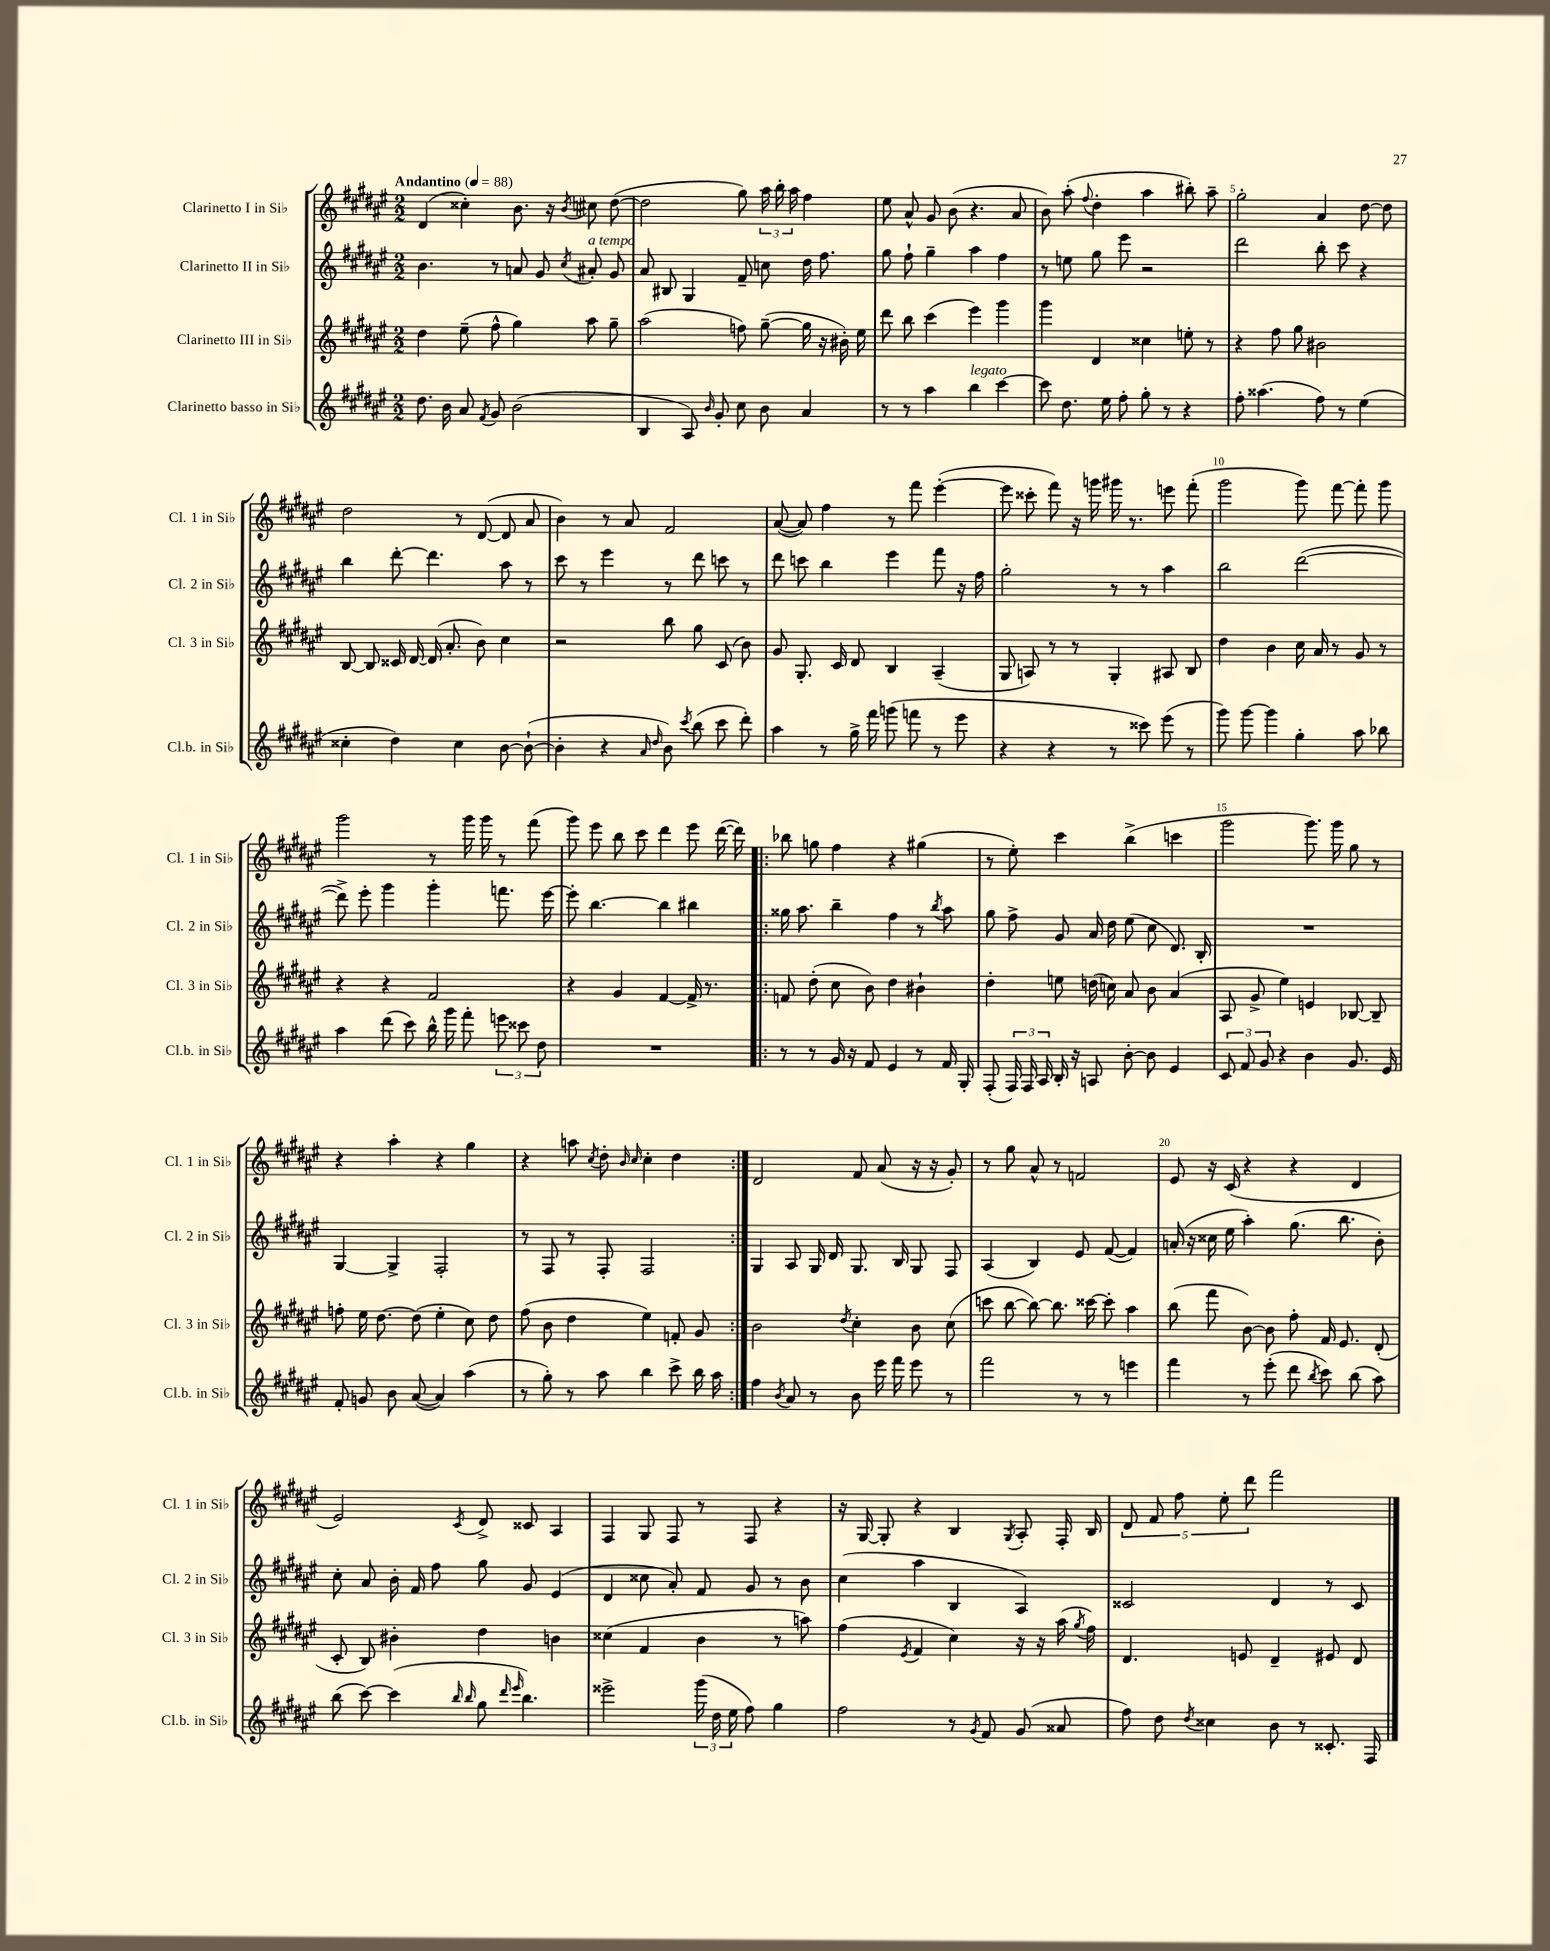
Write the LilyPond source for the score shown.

<<
\new StaffGroup <<
\new Staff = "s0" \with { instrumentName = "Clarinetto I in Sib" shortInstrumentName = "Cl. 1 in Sib" } {
    \clef treble \key fis \major \numericTimeSignature \time 2/2 \tempo "Andantino" 4 = 88
    \autoBeamOff dis'4( cisis''4-.) b'8. r16 \acciaccatura { b'8 } cis''8 dis''8~( |
    dis''2 gis''8) \tuplet 3/2 { ais''16 b''16-. ais''16 } fis''4 |
    eis''8 ais'8-^ gis'8 b'8( r4. ais'8 |
    b'8) ais''8-.( \appoggiatura { fis''8 } dis''4-. ais''4 bis''8-.) ais''8-- |
    gis''2-. ais'4 dis''8~ dis''8 |
    dis''2 r8 dis'8~( dis'8 ais'8 |
    b'4) r8 ais'8 fis'2 |
    ais'8~( ais'8) fis''4 r8 fis'''8 eis'''4~-.( |
    eis'''8 cisis'''8-. fis'''8) r16 g'''16 gis'''16 r8. e'''8 fis'''8-.( |
    gis'''2 gis'''8) fis'''8~ fis'''8-. gis'''8 |
    gis'''2 r8 gis'''16 gis'''16 r8 fis'''8( |
    gis'''8) eis'''8 b''8 cis'''8 dis'''4 eis'''8 dis'''16~( dis'''16) |
    \repeat volta 2 { bes''8 g''8 fis''4 r4 gis''4( |
    r8 eis''8-.) cis'''4 b''4->( c'''4 |
    gis'''2 gis'''8.) gis'''16 gis''8 r8 |
    r4 ais''4-. r4 gis''4 |
    r4 a''8 \acciaccatura { cis''8 } dis''8-. \grace { b'16 cis''16 } cis''4-. dis''4 | }
    dis'2 fis'8 ais'8( r16 r16 gis'8-.) |
    r8 gis''8 ais'8-^ r8 f'2 |
    eis'8 r16 cis'16( r4 r4 dis'4 |
    eis'2) \acciaccatura { cis'8 } dis'8-> cisis'8 ais4 |
    fis4 gis8 fis8 r8 fis8 r4 |
    r16 gis16~ gis8-. r4 b4 \acciaccatura { gis8 } ais8-. fis16-. b16 |
    \tuplet 5/4 { dis'8 fis'8 fis''8 eis''8-. dis'''8 } fis'''2 \bar "|." |
}
\new Staff = "s1" \with { instrumentName = "Clarinetto II in Sib" shortInstrumentName = "Cl. 2 in Sib" } {
    \clef treble \key fis \major \numericTimeSignature \time 2/2
    \autoBeamOff b'4. r8 a'8 gis'8 \acciaccatura { cis''8 } ais'8-.^\markup { \italic "a tempo" } gis'8 |
    ais'8 bis8 gis4 fis'8-- c''8 dis''16 fis''8. |
    gis''8 fis''8-! gis''4-- ais''4 fis''4 |
    r8 e''8 gis''8 eis'''8 r2 |
    dis'''2 b''8-. cis'''8 r4 |
    b''4 dis'''8~-. dis'''4. ais''8 r8 |
    cis'''8 r8 eis'''4 r8 dis'''8 c'''8 r8 |
    dis'''8 c'''8 b''4 eis'''4 fis'''8 r16 fis''16 |
    gis''2-. r8 r8 ais''4 |
    b''2 dis'''2~( |
    dis'''8->) eis'''8-. gis'''4 gis'''4-. f'''8. eis'''16~ |
    eis'''8-. b''4.~ b''4 bis''4 |
    \repeat volta 2 { gisis''16 ais''8. b''4-- fis''4 r8 \acciaccatura { b''8 } ais''8 |
    gis''8 fis''8-> gis'8 ais'16 dis''16 eis''8( cis''8 dis'8.) b16-. |
    R1 |
    gis4~ gis4-> fis2-. |
    r8 fis8 r8 fis8-. fis2 | }
    gis4 ais8 gis16 dis'16 gis8. b16 gis8 fis8 |
    ais4( b4) eis'8 fis'8~( fis'4) |
    a'16-.( r16 cisis''16 eis''16 ais''4-.) gis''8.( b''8. b'8-.) |
    cis''8-. ais'8 b'16-. fis'16 fis''8 gis''8 gis'8 eis'4( |
    dis'4 cisis''8 ais'8-.) fis'8 gis'8 r8 b'8 |
    cis''4( ais''4 b4 ais4) |
    cisis'2 dis'4 r8 cisis'8 \bar "|." |
}
\new Staff = "s2" \with { instrumentName = "Clarinetto III in Sib" shortInstrumentName = "Cl. 3 in Sib" } {
    \clef treble \key fis \major \numericTimeSignature \time 2/2
    \autoBeamOff dis''4 eis''8--( fis''8-^ gis''4) ais''8 gis''8-- |
    ais''2( f''8) gis''8~--( gis''16 r16 bis'16-.) eis''16 |
    dis'''8 b''8 cis'''4( eis'''4) gis'''4 |
    gis'''4 dis'4 cisis''4 e''8-. r8 |
    r4 fis''8 gis''8 bis'2 |
    b8~ b8 cisis'16 dis'16~ dis'16( ais'8.-. b'8) cis''4 |
    r2 b''8 gis''8 cis'8( b'8) |
    gis'8 gis8.-. cis'16 dis'8 b4 ais4--( |
    gis8 a8) r8 r8 gis4-. ais8 b8 |
    dis''4 b'4 cis''16 ais'16 r8 gis'8 r8 |
    r4 r4 fis'2 |
    r4 gis'4 fis'4~ fis'16-> r8. |
    \repeat volta 2 { f'8 dis''8-.( cis''8 b'8) dis''4 bis'4-! |
    dis''4-. e''8 d''16( c''16) ais'8 b'8 ais'4( |
    ais8 gis'8-> eis''4) e'4 bes8~ bes8-- |
    f''8-. eis''16 dis''8.~ dis''8( eis''4-. cis''8) dis''8 |
    fis''8( b'8 dis''4 eis''4) f'8-. gis'8 | }
    b'2 \acciaccatura { dis''8 } cis''4-. b'8 cis''8( |
    c'''8 b''8~ b''8~) b''8. cisis'''16~ cisis'''8-. ais''4 |
    b''8( fis'''8 b'8~) b'8 fis''8-. fis'16 eis'8. dis'8-.( |
    cis'8-. b8) bis'4-. dis''4 b'4 |
    cisis''4( fis'4 b'4 r8 a''8) |
    fis''4( \acciaccatura { eis'8 } fis'4 cis''4) r16 r16 ais''16( \acciaccatura { gis''8 } fis''16) |
    dis'4. e'8 dis'4-- eis'8 dis'8 \bar "|." |
}
\new Staff = "s3" \with { instrumentName = "Clarinetto basso in Sib" shortInstrumentName = "Cl.b. in Sib" } {
    \clef treble \key fis \major \numericTimeSignature \time 2/2
    \autoBeamOff dis''8. b'16 ais'8 \acciaccatura { fis'8 } gis'8 b'2( |
    b4 ais8) \grace { b'16 } gis'8-. cis''8 b'8 ais'4 |
    r8 r8 ais''4 b''4^\markup { \italic "legato" } cis'''4~ |
    cis'''8 dis''8. eis''16 fis''8-. gis''8-. r8 r4 |
    fis''8-. aisis''4.( fis''8) r8 eis''4( |
    cisis''4-. dis''4) cisis''4 b'8~ b'8~-!( |
    b'4-. r4 \grace { ais'16 dis''16 } b'8) \acciaccatura { cis'''8 } b''8( cis'''8 dis'''8-.) |
    ais''4 r8 gis''16-> fis'''16 g'''8( f'''8 r8 eis'''8 |
    r4 r4 r8 cisis'''8) eis'''8( r8 |
    gis'''8) gis'''8~ gis'''4 gis''4-. ais''8 bes''8 |
    ais''4 dis'''8( cis'''8) b''16-^ gis'''16 fis'''8-. \tuplet 3/2 { e'''8 cisis'''8 dis''8 } |
    R1 |
    \repeat volta 2 { r8 r8 gis'16 r16 fis'8 eis'4 r8 fis'16 gis16-. |
    fis8-.( \tuplet 3/2 { fis16) fis16 ais16 } b16-. r16 a8 b'8~-. b'8 eis'4 |
    \tuplet 3/2 { cis'8 fis'8 gis'8 } r4 b'4 gis'8. eis'16 |
    fis'8-. g'8 b'8 ais'8~( ais'4) ais''4( |
    r8 gis''8-.) r8 ais''8 b''4 cis'''8-> b''16 ais''16 | }
    fis''4 \acciaccatura { b'8 } ais'8 r8 b'8 eis'''16 fis'''16 eis'''8 r8 |
    fis'''2 r8 r8 e'''4 |
    fis'''4 r8 eis'''8-.( dis'''8 \acciaccatura { b''8 } cis'''8) b''8( ais''8) |
    b''8( cis'''8~) cis'''4( \grace { b''16 b''16 } gis''8 \grace { dis'''16 eis'''16 } b''4.) |
    eisis'''2-> \tuplet 3/2 { gis'''16( dis''16 eis''16 } fis''8) gis''4 |
    fis''2 r8 \acciaccatura { gis'8 } fis'8 gis'8( aisis'8 |
    fis''8) dis''8 \acciaccatura { dis''8 } cisis''4 b'8 r8 cisis'8.-. fis16 \bar "|." |
}
>>
>>
\layout { \context { \Score \override BarNumber.break-visibility = ##(#f #t #t) barNumberVisibility = #(every-nth-bar-number-visible 5) } }
